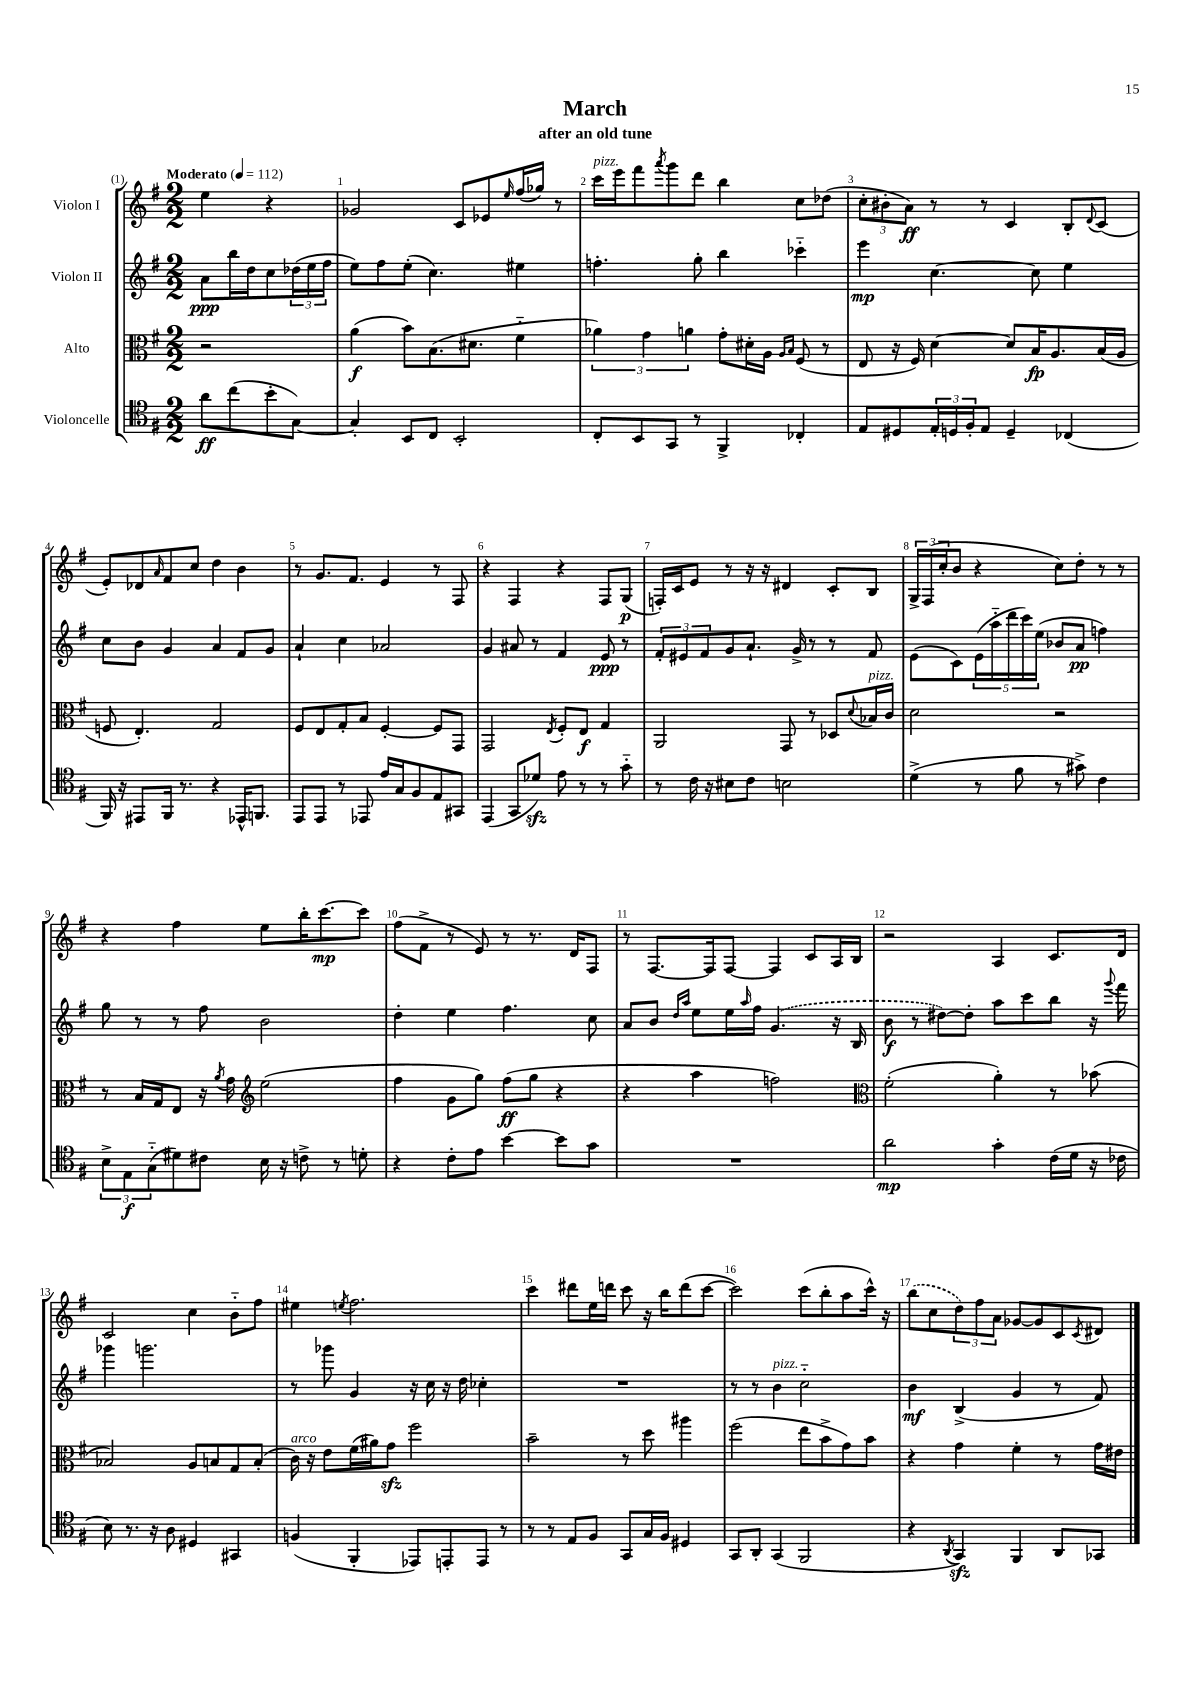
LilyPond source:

\header { title = "March" subtitle = "after an old tune" }
<<
\new StaffGroup <<
\new Staff = "s0" \with { instrumentName = "Violon I" } {
    \clef treble \key g \major \numericTimeSignature \time 2/2 \partial 2 \tempo "Moderato" 4 = 112
    e''4 r4 |
    ges'2 c'8 ees'8 \grace { e''16 } fis''16( ges''16) r8 |
    c'''16^\markup { \italic "pizz." } e'''16 fis'''8 \acciaccatura { a'''8 } g'''8 d'''8 b''4 c''8 des''8( |
    \tuplet 3/2 { c''8-. bis'8-. a'8\ff) } r8 r8 c'4 b8-. \appoggiatura { d'8 } c'8( |
    e'8-.) des'8 \grace { a'16 } fis'8 c''8 d''4 b'4 |
    r8 g'8. fis'8. e'4 r8 fis8 |
    r4 fis4 r4 fis8 g8\p( |
    f16-.) c'16 e'8 r8 r16 r16 dis'4 c'8-. b8 |
    \tuplet 3/2 { g16-> fis16( c''16-. } b'8 r4 c''8) d''8-. r8 r8 |
    r4 fis''4 e''8 b''16-. c'''8.~\mp c'''8 |
    fis''8( fis'8-> r8 e'8) r8 r8. d'16 fis8 |
    r8 fis8.~ fis16 fis8~ fis4 c'8 a16 b16 |
    r2 a4 c'8. d'16 |
    c'2 c''4 b'8-_ fis''8 |
    eis''4 \acciaccatura { e''8 } fis''2. |
    c'''4 dis'''8 e''16 d'''16 c'''8 r16 b''16 d'''8( c'''8~ |
    c'''2) c'''8( b''8-. a''8 c'''16-^) r16 |
    \once \slurDashed b''8( c''8 \tuplet 3/2 { d''8) fis''8 a'8 } ges'8~ ges'8 c'8 \acciaccatura { c'8 } dis'8 \bar "|." |
}
\new Staff = "s1" \with { instrumentName = "Violon II" } {
    \clef treble \key g \major \numericTimeSignature \time 2/2 \partial 2
    a'8\ppp b''16 d''16 c''8 \tuplet 3/2 { des''16( e''16 fis''16 } |
    e''8) fis''8 e''8-.( c''4.) eis''4 |
    f''4.-. g''8-. b''4 ces'''4-_ |
    e'''4\mp c''4.~ c''8 e''4 |
    c''8 b'8 g'4 a'4 fis'8 g'8 |
    a'4-! c''4 aes'2 |
    g'4 ais'8 r8 fis'4 e'8\ppp r8 |
    \tuplet 3/2 { fis'8-. eis'8 fis'8 } g'8 a'8.-! g'16-> r8 r8 fis'8 |
    e'8( c'8) \tuplet 5/4 { e'16( a''16-_ d'''16 c'''16) e''16( } bes'8 a'8\pp f''4) |
    g''8 r8 r8 fis''8 b'2 |
    d''4-. e''4 fis''4. c''8 |
    a'8 b'8 \grace { d''16 a''16 } e''8 e''16 \grace { a''16 } fis''16 \once \slurDashed g'4.( r16 b16 |
    b'8\f r8 dis''8~) dis''8-. a''8 c'''8 b''8 r16 \appoggiatura { g'''8 } fis'''16 |
    ges'''4 g'''2. |
    r8 ges'''8 g'4 r16 c''16 r16 d''16 ces''4-. |
    R1 |
    r8 r8 b'4^\markup { \italic "pizz." } c''2-_ |
    b'4\mf b4->( g'4 r8 fis'8) \bar "|." |
}
\new Staff = "s2" \with { instrumentName = "Alto" } {
    \clef alto \key g \major \numericTimeSignature \time 2/2 \partial 2
    r2 |
    a'4\f( b'8) b8.( dis'8. fis'4-_ |
    \tuplet 3/2 { aes'4) g'4 a'4 } g'8-. dis'16-. a16 \grace { a16 b16 } fis8( r8 |
    e8 r16 fis16) d'4~ d'8 b16\fp a8. b16( a16 |
    f8 e4.-.) g2 |
    fis8 e8 g8-. b8 fis4~-. fis8 g,8 |
    g,2 \acciaccatura { e8 } fis8-. e8\f g4 |
    a,2 g,8 r8 des8 \appoggiatura { d'8 } bes16^\markup { \italic "pizz." } c'16 |
    d'2 r2 |
    r8 b16 g16 e8 r16 \acciaccatura { a'8 } g'16 \clef treble e''2( |
    fis''4 g'8 g''8) fis''8\ff( g''8 r4 |
    r4 a''4 f''2) |
    \clef alto fis'2-.( a'4-.) r8 bes'8( |
    bes2) a8 b8 g8 b8-.( |
    c'16^\markup { \italic "arco" }) r16 e'8 fis'16( ais'16) g'8\sfz fis''2 |
    b'2-- r8 d''8 ais''4 |
    fis''2( e''8 b'8-> g'8) b'8 |
    r4 g'4 fis'4-. r8 g'16 eis'16 \bar "|." |
}
\new Staff = "s3" \with { instrumentName = "Violoncelle" } {
    \clef tenor \key g \major \numericTimeSignature \time 2/2 \partial 2
    a'8\ff c''8( b'8-. g8~) |
    g4-. b,8 c8 b,2-. |
    c8-. b,8 g,8 r8 fis,4-> ces4-. |
    e8 dis8 \tuplet 3/2 { e16-. d16 fis16-. } e8 d4-- ces4( |
    fis,16) r16 eis,8 fis,16 r8. r4 ees,16-^ f,8. |
    e,8 e,8 r8 ees,8 e'16 g16 fis8 e8 gis,8 |
    e,4( g,8 des'8\sfz) e'8 r8 r8 g'8-_ |
    r8 c'16 r16 bis8 c'8 b2 |
    d'4->( r8 fis'8 r8 gis'8->) c'4 |
    \tuplet 3/2 { b8-> e8\f g8-_( } dis'8) cis'8 b16 r16 c'8-> r8 d'8-. |
    r4 c'8-. e'8 b'4~ b'8 g'8 |
    R1 |
    a'2\mp g'4-. c'16( d'16 r16 ces'16 |
    b8) r8. r16 a8 dis4 gis,4 |
    f4( fis,4-. ees,8) e,8-. e,8 r8 |
    r8 r8 e8 fis8 g,8 g16 fis16 dis4 |
    g,8 a,8-. g,4( fis,2 |
    r4 \acciaccatura { a,8 } g,4\sfz) fis,4 a,8 ges,8 \bar "|." |
}
>>
>>
\layout { \context { \Score \override BarNumber.break-visibility = ##(#f #t #t) barNumberVisibility = #all-bar-numbers-visible } }
